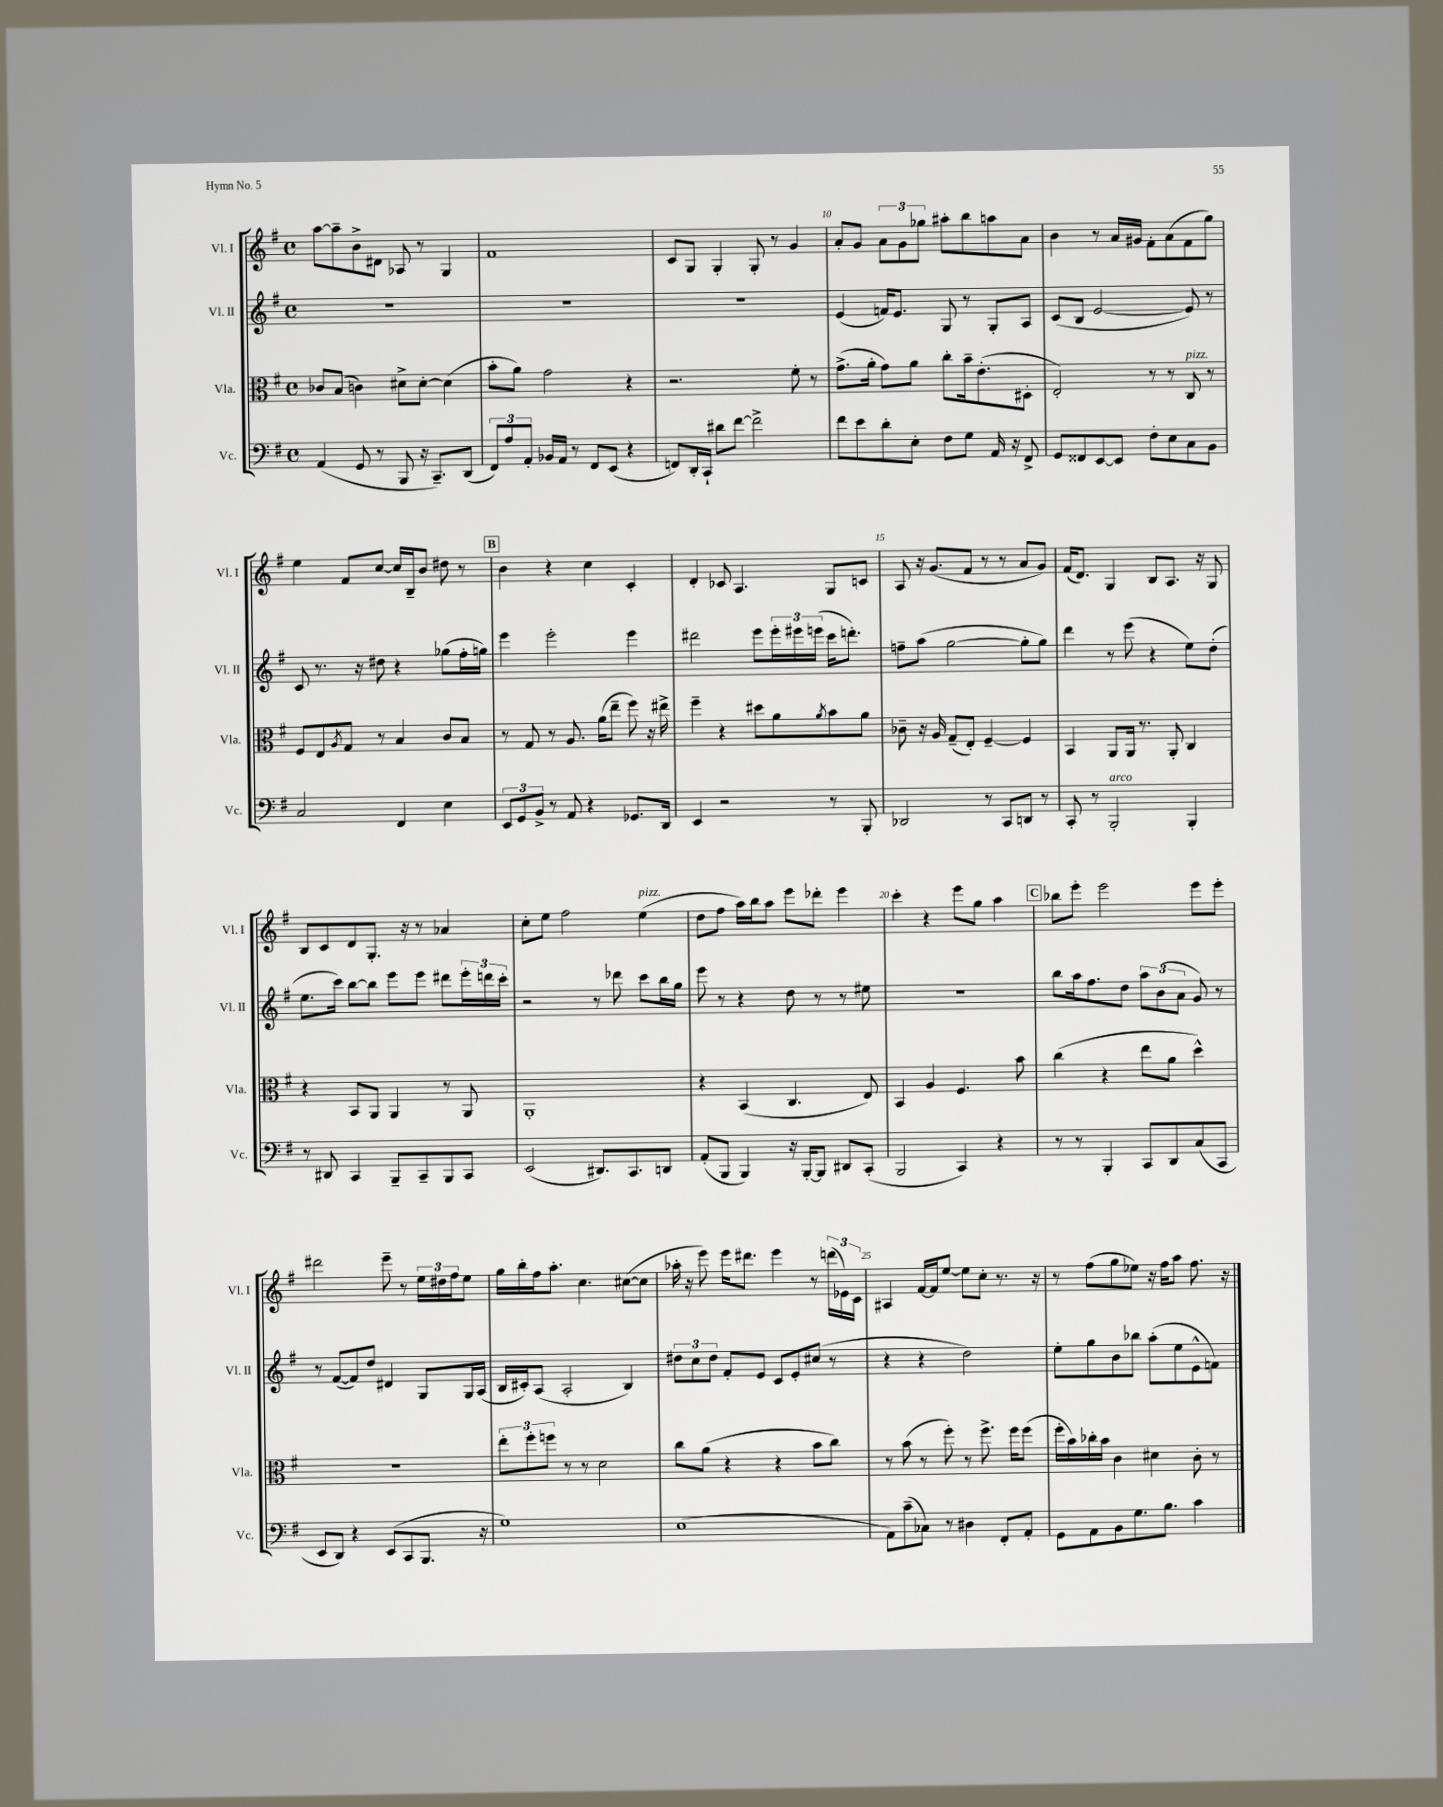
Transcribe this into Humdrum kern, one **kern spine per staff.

**kern	**kern	**kern	**kern
*part4	*part3	*part2	*part1
*staff4	*staff3	*staff2	*staff1
*I"Vc.	*I"Vla.	*I"Vl. II	*I"Vl. I
*I'Vc.	*I'Vla.	*I'Vl. II	*I'Vl. I
*clefF4	*clefC3	*clefG2	*clefG2
*k[f#]	*k[f#]	*k[f#]	*k[f#]
*M4/4	*M4/4	*M4/4	*M4/4
*met(c)	*met(c)	*met(c)	*met(c)
=7	=7	=7	=7
(4AA/	8c-X/L	1r	[8aa\L
.	(8B/J	.	8aa~\]
8GG/	4cn\)	.	8b^\
8r	.	.	8d#X\J
8BBB/	8d#X^\L	.	8A-X/
16r	[8d#'\J	.	8r
8.CC~/L)	.	.	.
.	(4d#\]	.	4G/
(8DD/J	.	.	.
=8	=8	=8	=8
12FF#/L)	8b'\L	1r	1f#
12A/	.	.	.
.	8a\J)	.	.
12AA'/J	.	.	.
16BB-X/LL	2g\	.	.
16AA/JJ	.	.	.
8r	.	.	.
8FF#/L	.	.	.
(8EE/J	.	.	.
4r	4r	.	.
=9	=9	=9	=9
8FFn/L)	2.r	1r	8c/L
16DD'/L	.	.	8G/J
16CC`/JJ	.	.	.
8d#X\L	.	.	4G'/
[8f#\J	.	.	.
2f#^\]	.	.	8G'/
.	.	.	8r
.	8f#'\	.	4g/
.	8r	.	.
=10	=10	=10	=10
8f#\L	(8.g^\L	(4e/	8a'/L
8e\	.	.	8g/J
.	16a'\Jk	.	.
8d'\	8g\L)	16fn/KL)	12a\L
.	.	8.e/J	.
.	.	.	12g\
8E'\J	8a\J	.	.
.	.	.	12gg-X\J
8F#\L	8cc'\L	8G/	8aa#X'\L
8G\J	16b~\k	8r	8bb\
.	(8.e'\	.	.
16AA/	.	8G'/L	8aan\
16r	.	.	.
8FF#^/	8D#X'\J	8A/J	8a\J
=11	=11	=11	=11
8GG/L	2E'/)	(8c/L	4b\
8FF##X/	.	8B/J	.
[8EE/	.	[2e/	8r
8EE/J]	.	.	16a/LL
.	.	.	16g#X/JJ
8F#'\L	8r	.	8f#'\L
8E\	8r	.	(8a\
!	!LO:TX:a:i:t=pizz.	!	!
8C\	8C/	8e/])	8f#\
8BB\J	8r	8r	8gg\J)
!!LO:LB:g=z
=12	=12	=12	=12
2C/	8F#/L	8c/	4ee\
.	8E/	8.r	.
.	8qA/	.	.
.	8G/J	.	8f#/L
.	.	16r	.
.	8r	8dd#X\	[8cc/J
4FF#/	4B/	4r	16cc/LL]
.	.	.	16B~/J
.	.	.	8b/J
4E\	8c/L	(8gg-X\L	8dd#X\
.	8B/J	16ff#'\L	8r
.	.	16ggn\JJ)	.
!!LO:REH:place=s1:t=B
=13	=13	=13	=13
12EE/L	8r	4eee\	4b\
12GG/	.	.	.
.	8G/	.	.
12BB^/J	.	.	.
8r	8r	2eee'\	4r
8AA/	8.A/	.	.
4r	.	.	4cc\
.	(16a\KL	.	.
.	8ee~\J	.	.
8.GG-X/L	8ff#\)	4eee\	4c'/
.	16r	.	.
16DD/Jk	16ee#X^\	.	.
=14	=14	=14	=14
4EE/	4ff#~\	2ddd#X\	4d'/
2r	4r	.	8c-X/
.	.	.	4.A/
.	8dd#X\L	8eee\L	.
.	8a\	24eee'\L	.
.	.	24eee#X\	.
.	.	(24eeen\JJ	.
.	8qa/	.	.
8r	8b\	16ccc\KL	8G/L
.	.	8.dddn'\J)	.
8BBB'/	8a\J	.	8cn/J
=15	=15	=15	=15
2DD-X/	8c-X~\	8ffn~\L	8A/
.	16r	(8aa\J	16r
.	16A/	.	(8.g/L
.	(8G~/L	[2gg\	.
.	8E'/J)	.	8f#/J
8r	[4F#~/	.	8r
8CC/L	.	.	8r
8DDn/J	4F#/]	8gg'\L]	8a/L
8r	.	8gg\J)	8g/J)
=16	=16	=16	=16
8CC'/	4BB/	4ddd\	(16f#/KL
.	.	.	8.d/J)
8r	.	.	.
!LO:TX:a:i:t=arco	!	!	!
2BBB'/	8AA/L	8r	4G/
.	16AA/Jk	(8eee\	.
.	8.r	.	.
.	.	4r	8B/L
.	8AA'/	.	8.A/J
4BBB'/	4C/	8ee\L)	.
.	.	.	16r
.	.	(8dd'\J	8G/
!!LO:LB:g=z
=17	=17	=17	=17
8r	4r	8.ee\L	8B/L
8DD#X/	.	.	8c/
.	.	16ccc\Jk)	.
4CC/	8BB/L	[8bb\L	8d/
.	8AA/J	8bb\J]	8.G'/J
8BBB~/L	4AA/	8eee\L	.
.	.	.	16r
8CC~/	.	8eee\J	8r
8BBB/	8r	8ddd#X\L	4a-X/
8CC/J	8AA/	24eee'\L	.
.	.	24dddn\	.
.	.	24ccc'\JJ	.
=18	=18	=18	=18
(2EE/	1AA'	2r	8cc'\L
.	.	.	8ee\J
.	.	.	2ff#\
8.DD#X/L)	.	8r	.
.	.	8ddd-X\	.
8.CC/	.	.	.
!	!	!	!LO:TX:a:i:t=pizz.
.	.	8ccc\L	(4ee\
8DDn/J	.	16bb\L	.
.	.	16gg\JJ	.
=19	=19	=19	=19
(8AA'/L	4r	8eee\	8dd\L
8BBB/J	.	8r	8ff#\J
4BBB/)	(4BB/	4r	16aa\LL)
.	.	.	16bb\J
.	.	.	8aa\J
16r	4.C/	8dd\	8eee\L
[16BBB'/KL	.	.	.
8BBB/J]	.	8r	8ddd-X'\J
8DD#X/L	.	8r	4eee\
(8CC'/J	8E/)	8ee#X\	.
=20	=20	=20	=20
2BBB/	4BB/	1r	4ccc'\
.	4A/	.	4r
4CC/)	4.F#/	.	8eee\L
.	.	.	8gg\J
4r	.	.	4aa\
.	8b\	.	.
!!LO:REH:place=s1:t=C
=21	=21	=21	=21
8r	(4cc\	8bb\L	8bb-X\L
8r	.	16aa\k	8eee'\J
.	.	8.ff#\	.
4BBB'/	4r	.	2eee\
.	.	8dd\J	.
8CC/L	8ee\L	12aa\L	.
.	.	(12b\	.
8DD/	8a\J	.	.
.	.	12a\J	.
(8C/	4dd^^\)	8g/)	8eee\L
8CC/J	.	8r	8eee'\J
!!LO:LB:g=z
=22	=22	=22	=22
8EE/L	1r	8r	2ddd#X\
8DD/J)	.	([8f#/L	.
4r	.	8f#/])	.
.	.	8dd/J	.
(8EE/L	.	4d#X/	8eee~\
8CC/	.	.	8r
8.BBB/J	.	8G/L	24ee\LL
.	.	.	24dd#X\
.	.	.	24ff#\J
.	.	16G/L	8ee\J
16r	.	(16A/JJ	.
=23	=23	=23	=23
1G)	12ee'\L	16B/LL	16gg\LL
.	.	16c#X'/J)	16bb'\
.	12ff#'\	.	.
.	.	(8A/J	16ff#\J
.	12ffn\J	.	.
.	.	.	8.aa'\J
.	8r	2A'/	.
.	8r	.	4.cc\
.	2d\	.	.
.	.	4B/)	([8cc#X\L
.	.	.	8cc#\J]
=24	=24	=24	=24
(1E	8cc\L	12dd#X\L	16aa-X'\
.	.	.	16r
.	.	12cc\	.
.	(8a\J	.	8eee\)
.	.	12dd#\J	.
.	4r	8f#'/L	16eee\KL
.	.	.	8.ddd#X\J
.	.	8e/J	.
.	4r	8c/L	4eee\
.	.	8e'/	.
.	8b\L	(8cc#X/J	8r
.	8cc\J)	8r	(24dddn\LL
.	.	.	24e-X\)
.	.	.	24c\JJ
=25	=25	=25	=25
8AA\L)	8r	4r	4A#X/
(8c~\	(8b\	.	.
8C-X\J)	8r	4r	[16f#/LL
.	.	.	16f#/J]
8r	8ff#'\)	.	[8ee/J
4D#X\	8r	2dd\)	8ee\L]
.	8.ff#^\	.	8cc'\J
8FF#'/L	.	.	8.r
.	16ff#\KL	.	.
8AA'/J	(8ff#\J	.	.
.	.	.	16r
=26	=26	=26	=26
8GG\L	16ff#'\LL	8ee'\L	8r
.	16b\)	.	.
8AA\	16cc-X'\	8gg\	(8ff#\L
.	16b\JJ	.	.
8BB\	4c\	8b\	8gg\
8.G\	.	8bb-X\J	8ee-X\J)
.	4d#X\	(8aa'\L	16r
8.B\J	.	.	16ff#\KL
.	.	8ee\	8aa\J
4c\	8c'\	8e^^\	8.ff#\
.	8r	8fn\J)	.
.	.	.	16r
==	==	==	==
*-	*-	*-	*-
